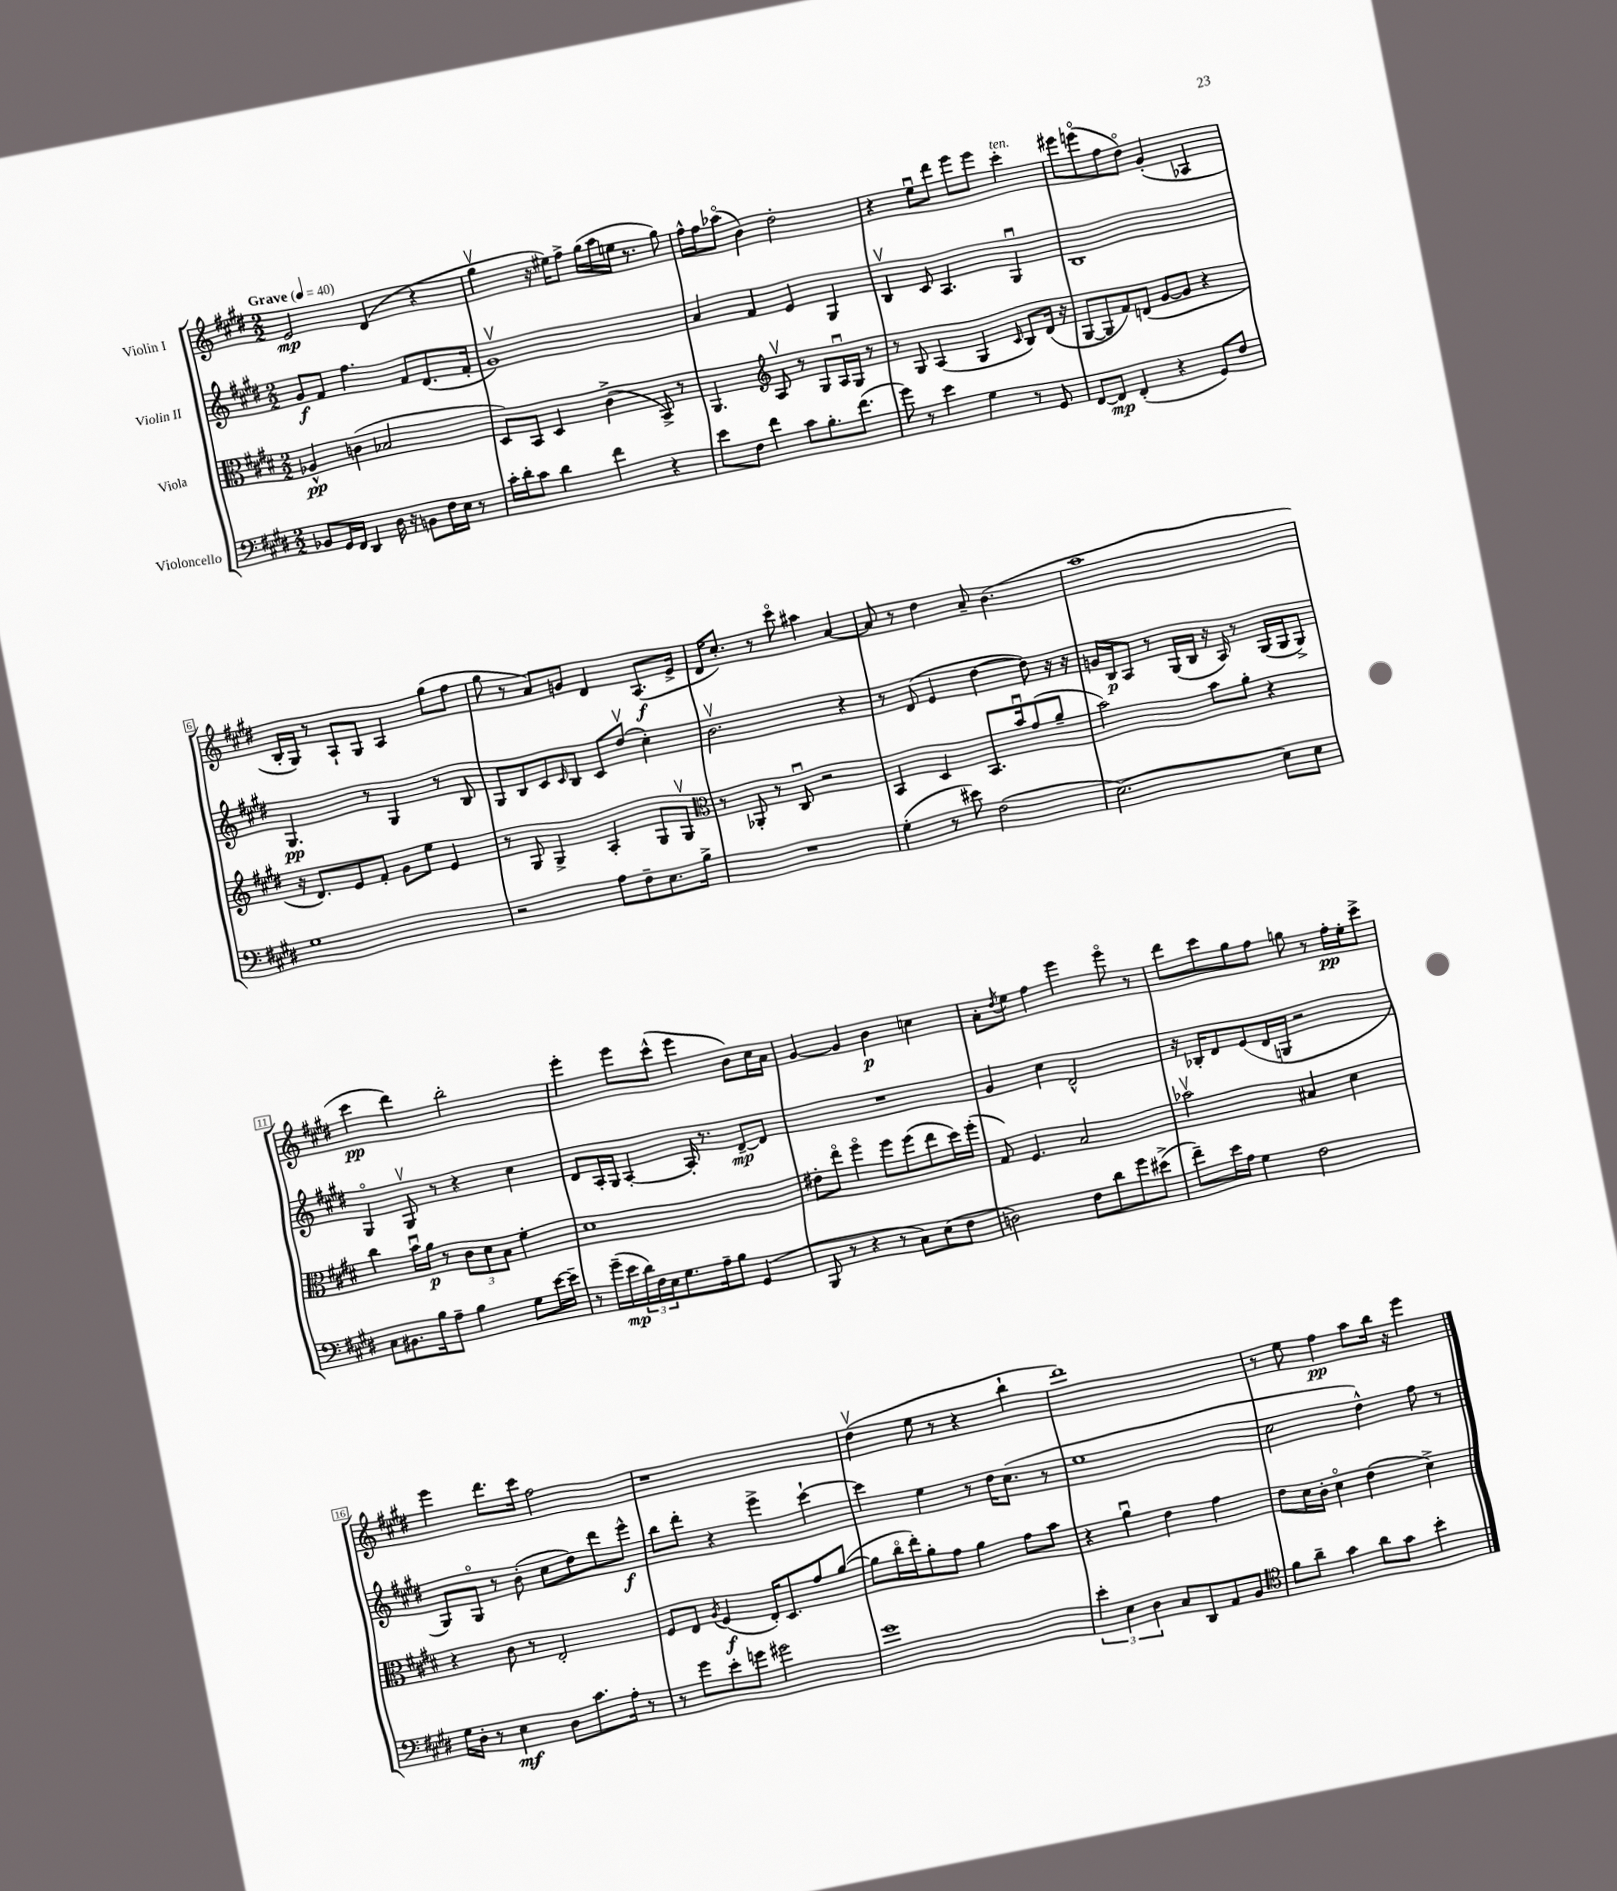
<<
\new StaffGroup <<
\new Staff = "s0" \with { instrumentName = "Violin I" } {
    \clef treble \key e \major \numericTimeSignature \time 2/2 \tempo "Grave" 4 = 40
    e'2\mp dis'4( r4 |
    gis''4\upbow r16 eis''16) fis''8-> gis''16( a''16 e''16 r8. gis''8) |
    fis''16-^ fis''16 aes''8\flageolet( b'4) dis''2-. |
    r4 e''8\downbow dis'''8 e'''8 e'''8 cis'''4-.^\markup { \italic "ten." } |
    eis'''8 e'''8\flageolet( fis''8 dis''8\flageolet) gis'4-.( aes4 |
    b16-. gis16) r8 a8-! gis8 a4 gis''8( fis''8 |
    gis''8 r8 a'8) g'8 dis'4 a8.\f( e'16-> |
    dis'16 cis''8.-.) r8 cis'''8\flageolet ais''4 a'4~ |
    a'8 r8 dis''4 a'8-- b'4.( |
    a''1 |
    cis'''4\pp dis'''4) b''2-. |
    e'''4-. e'''8 cis'''8-^( e'''4 b'8) cis''16 a'16 |
    gis'4~ gis'4 b'4\p c''4 |
    a'8-. \acciaccatura { dis''8 } e''8 fis''4 e'''4 e'''8\flageolet r8 |
    dis'''8 cis'''8 gis''8 fis''8 g''8 r8 fis''16-.\pp e''16-. cis'''8-> |
    e'''4 dis'''8. cis'''16 fis''2 |
    r1 |
    dis''4\upbow( e''8 r8 r4 b''4-! |
    dis'''1) |
    r8 e''8 fis''4\pp a''8 b''16 r16 e'''4 \bar "|." |
}
\new Staff = "s1" \with { instrumentName = "Violin II" } {
    \clef treble \key e \major \numericTimeSignature \time 2/2
    gis'8\f fis'8 fis''4. fis'8 dis'8.( fis'16-. |
    gis'1\upbow) |
    a'4 fis'4 e'4 gis4 |
    b4\upbow cis'8 a4. gis4\downbow |
    b1 |
    gis4.\pp r8 gis4 r8 b8 |
    gis8 b8 cis'8 \grace { cis'16 } b8 cis'8 dis''8\upbow( cis''4-.) |
    b'2.\upbow r4 |
    r8 dis'8( e'4 dis''4~ dis''8) r16 r16 |
    g'16 b16\p a8 r8 gis16( b16 r16 a16) r8 gis16( gis16 gis8->) |
    gis4\flageolet gis8\upbow r8 r4 cis''4 |
    dis'8 a16-. gis16 a4~-. a16-. r8. dis'8~--\mp dis'8 |
    R1 |
    gis'4 cis''4 dis'2-^ |
    r16 bes16-. dis'8 e'8( dis'16 g16 r2 |
    gis8) gis8\flageolet r8 b'8-.( cis''8 dis''8) dis'''8 e'''8-^\f |
    b''8 dis'''8-. r4 e'''4-> cis'''4~-! |
    cis'''4 e''4 r8 dis''16 cis''8.( r8 |
    e''1 |
    cis''2 dis''4-^) fis''8 r8 \bar "|." |
}
\new Staff = "s2" \with { instrumentName = "Viola" } {
    \clef alto \key e \major \numericTimeSignature \time 2/2
    aes4-^\pp c'4( bes2 |
    dis8) b,8 dis4 cis'4->( b,8->) r8 |
    a,4. \clef treble a8\upbow r8 gis8 a16\downbow gis16 r8 |
    r8 gis8 a4( gis4 \grace { cis'16 } b8) dis'16( r16 |
    gis8~ gis8 fis'8) d'8( gis'8~ gis'8 r4 |
    r16 dis'8.) e'8 fis'8-. gis'8 e''8 e'4 |
    r8 gis8 gis4-> a4-. gis8 gis8\upbow |
    \clef alto r8 aes,8-. r8 cis8\downbow r2 |
    b,4 dis4 b,8. b'16\downbow gis'8( a'8-- |
    b'2) b'8 a'8-. r4 |
    cis''4 b'16\downbow a'16\p r8 \tuplet 3/2 { cis'8 dis'8 b8 } fis'4-. |
    dis'1 |
    eis'8-. e''8\flageolet fis''4\flageolet fis''8 fis''8( e''8 dis''16) fis''16-.( |
    gis8) fis4. b2 |
    bes'2\upbow bis4 dis'4 |
    r4 cis'8 r8 e2-. |
    fis8 e8 \acciaccatura { a8 } fis4\f( e16-.) dis8. gis'8 a'8~( |
    a'8 cis''16\flageolet e''16-.) a'8-. gis'8 a'4 gis'8 b'8 |
    r4 a'4\downbow e'4 gis'4 |
    e'8 dis'16 cis'16-. dis'4\flageolet e'4( dis'4->) \bar "|." |
}
\new Staff = "s3" \with { instrumentName = "Violoncello" } {
    \clef bass \key e \major \numericTimeSignature \time 2/2
    bes,8 gis,16 fis,16 dis,4 dis16 r16 b,8 fis16 e16 r8 |
    cis'16-. dis'16-. cis'8 dis'4 fis'4 r4 |
    e'8 fis8 fis'4 cis'8 b8.-. fis'8.( |
    gis'8) r8 e'4 gis4 r8 gis,8 |
    fis,8~ fis,8\mp fis,4-.( r4 gis,8) fis8 |
    gis1 |
    r2 a8 fis8-- e8. b16-> |
    R1 |
    gis4-.( r8 eis'8) fis2( |
    e2.~) e8 e8 |
    cis8 bis,8. b16 a8-- b4 gis8 e'16~ e'16-- |
    r8 gis'16--( e'16\mp \tuplet 3/2 { dis'16) fis16 e16 } gis8. a16-- b8 gis,4( |
    b,,8 r8 r4 r8 cis8) e8( fis8 |
    d2) fis8 dis'8 gis'8 eis'8->( |
    fis'8--) e'16 a16 gis4 fis2 |
    gis16 dis16-. r8 e4\mf dis8 cis'8. a16-. r8 |
    r8 gis'8 e'8-. g'8 gis'2 |
    gis'1 |
    \tuplet 3/2 { e'4-. e4 dis4 } cis8 dis,8 a,8 b,8 |
    \clef tenor fis'8 a'8-- gis'4 a'8 gis'8 b'4-. \bar "|." |
}
>>
>>
\layout { \context { \Score \override BarNumber.stencil = #(make-stencil-boxer 0.1 0.3 ly:text-interface::print) } }
